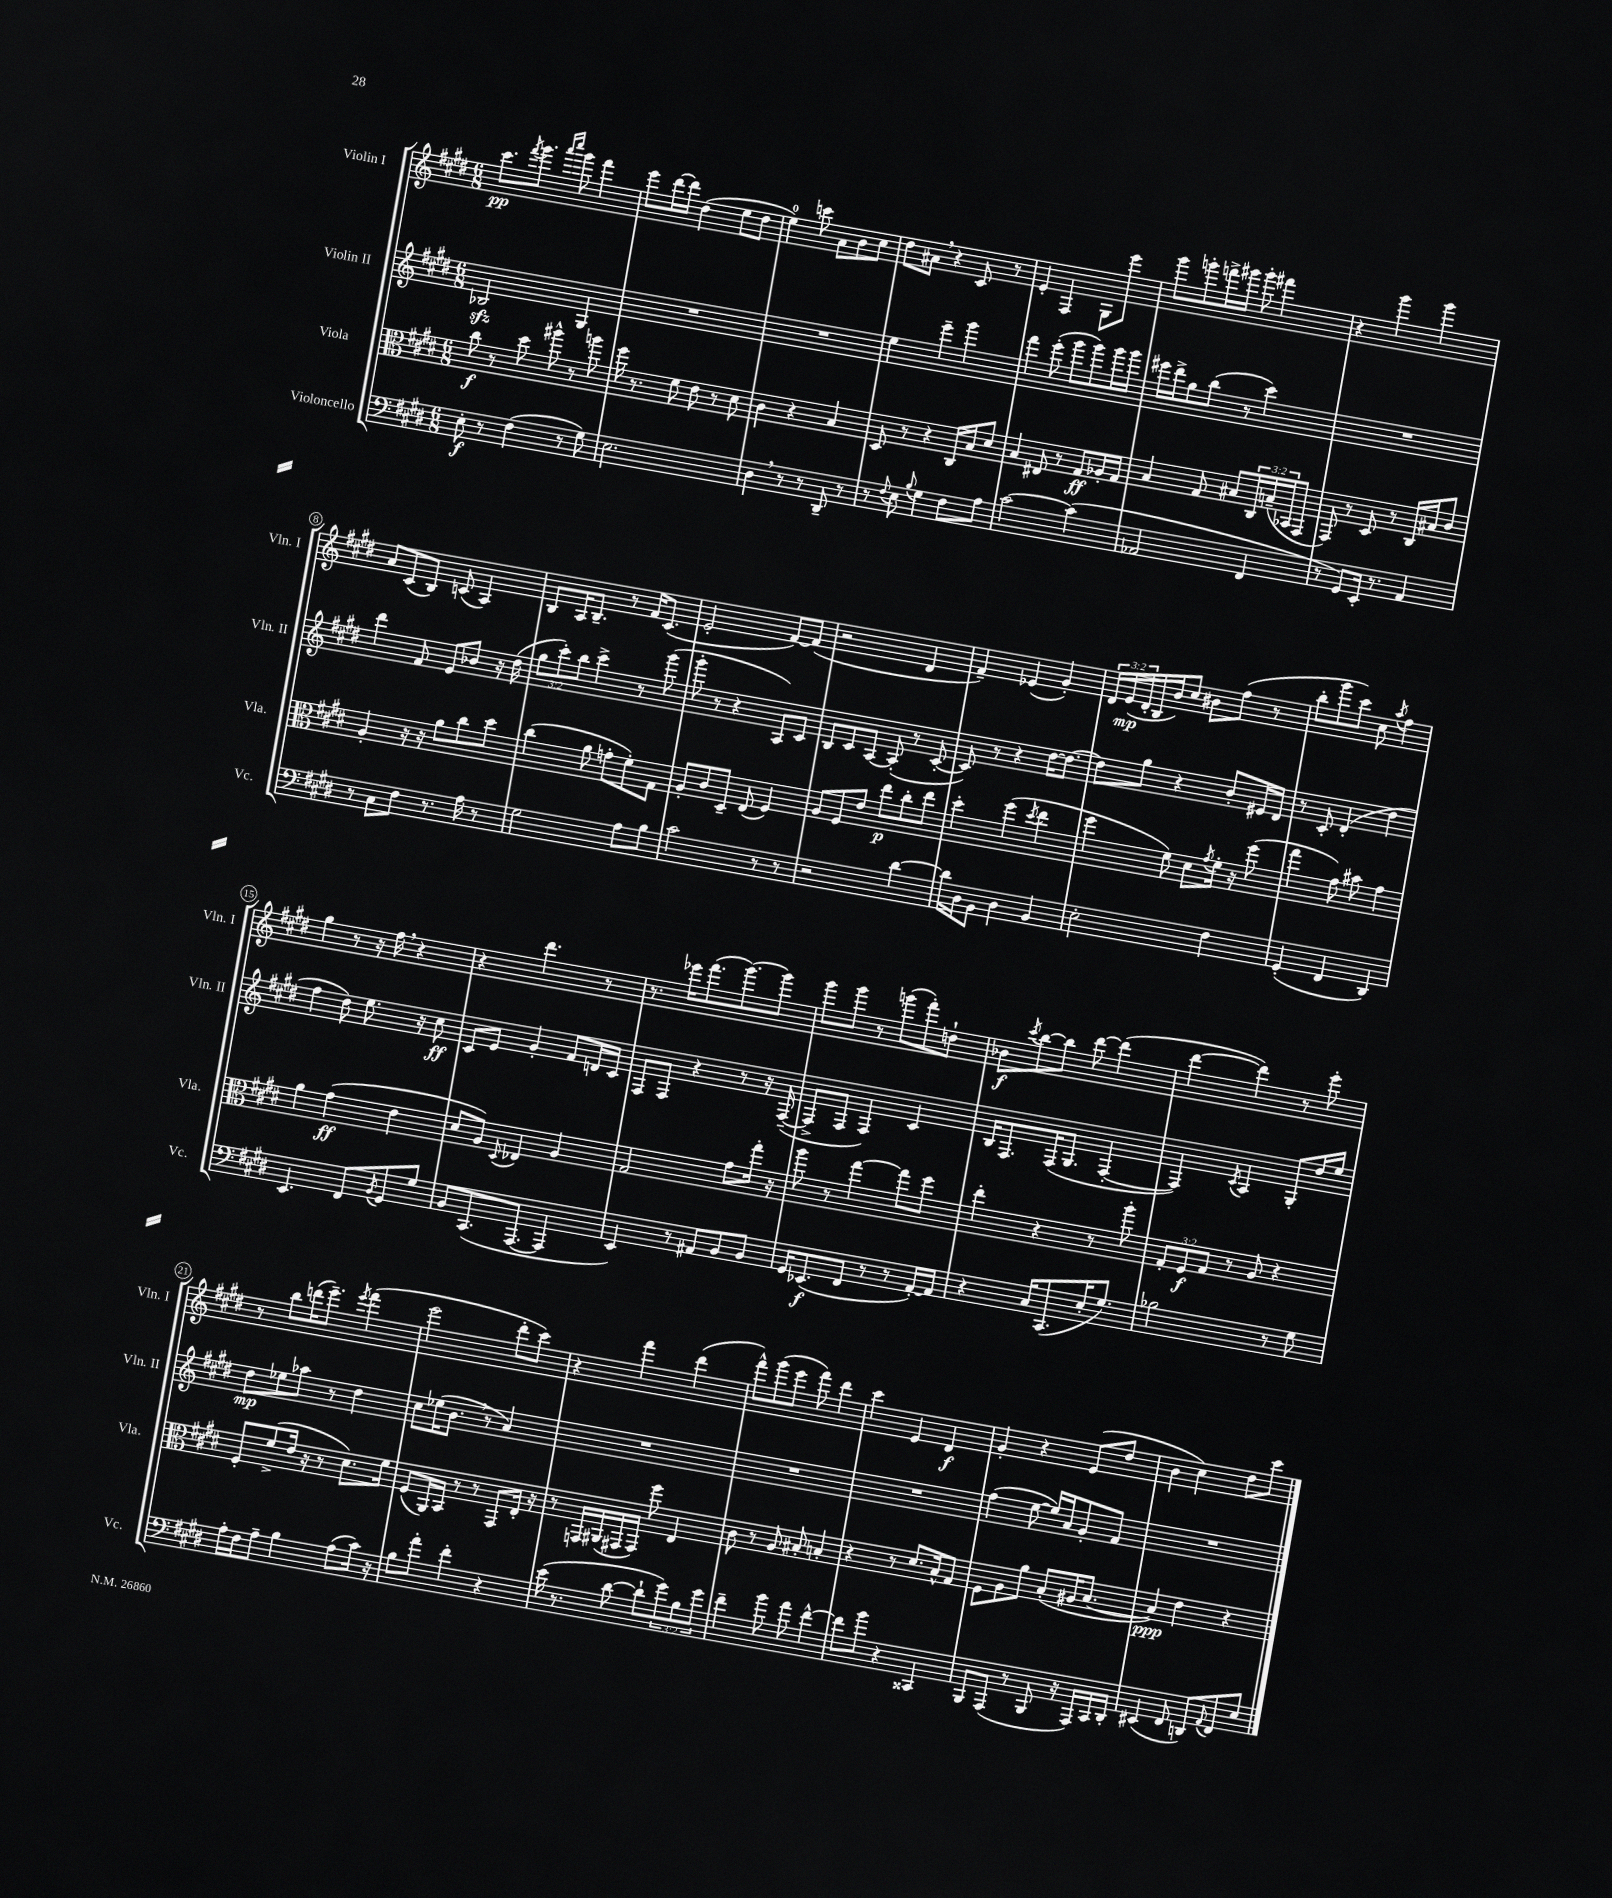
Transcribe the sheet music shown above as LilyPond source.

<<
\new StaffGroup <<
\new Staff = "s0" \with { instrumentName = "Violin I" shortInstrumentName = "Vln. I" } {
    \clef treble \key e \major \numericTimeSignature \time 6/8 \override Staff.TupletNumber.text = #tuplet-number::calc-fraction-text
    cis'''8.\pp \acciaccatura { fis'''8 } gis'''8. \grace { a'''16 cis''''16 } gis'''8 fis'''4 |
    e'''8 dis'''16~ dis'''16 dis''4( e''8 dis''8 |
    e''4-0) c'''8 a'8 b'8 cis''8 |
    dis''8 ais'8 \breathe r4 cis'8 r8 |
    e'4-. fis4 gis8 e'''8 |
    gis'''8 g'''8-. f'''16-> gis'''16 gis'''8-. fis'''4 |
    r4 gis'''4 gis'''4 |
    a'8 cis'8( b8) c'8( a4) |
    b8 a16 b8.-- r8 fis'16 cis'8.( |
    e'2-. fis'8~) fis'8( |
    r2 dis'4 |
    fis'4--) ees'4( gis'4-.) |
    \tuplet 3/2 { dis'16 e'16\mp( dis'16-. } b16 b'16) cis''8 bis'8 fis''8( r8 |
    b''8-. gis'''8 cis'''8) cis''8 \acciaccatura { a''8 } fis''4 |
    gis''4 r8 r16 fis''16 \breathe r4 |
    r4 dis'''4. r8 |
    r8. ees'''16 fis'''8.( gis'''8.~) gis'''8 |
    gis'''8 gis'''8 r8 g'''8( fis'''8-.) d''8-! |
    bes'8\f \acciaccatura { cis'''8 } b''8~ b''8 dis'''8~ dis'''4( |
    dis'''4~ dis'''4) r8 e'''8-. |
    r8 b''8 d'''16( e'''8.--) \acciaccatura { e'''8 } fis'''4( |
    e'''2 dis'''8-. cis'''8) |
    r4 fis'''4 dis'''4( |
    fis'''8-^) gis'''8( e'''8 fis'''8) dis'''4 |
    cis'''4 e'4 dis'4\f |
    gis'4-. r4 e'8( dis''8 |
    b'4 cis''4) dis''8 cis'''8 \bar "|." |
}
\new Staff = "s1" \with { instrumentName = "Violin II" shortInstrumentName = "Vln. II" } {
    \clef treble \key e \major \numericTimeSignature \time 6/8 \override Staff.TupletNumber.text = #tuplet-number::calc-fraction-text
    bes2\sfz gis4 |
    R2. |
    R2. |
    e''4 e'''4-- gis'''4 |
    fis'''4 e'''8-.( gis'''8 gis'''8) gis'''16 gis'''16 |
    eis'''16 dis'''16-> gis''8 b''8( r8 cis'''4) |
    R2. |
    dis'''4 fis'8 e'8 bes'8 r16 dis''16( |
    \tuplet 3/2 { gis''8 cis'''8-.) b''8 } cis'''4-> r8 gis'''8( |
    gis'''8-. r8 r4 a8) cis'8 |
    b8 cis'8 a8~ a8-.( r8 cis'8~-. |
    cis'8) r8 r4 dis''16~ dis''8.~ |
    dis''8 gis''8 r4 b'8-. eis'16 dis'16 |
    r8 cis'8-. dis'4-.( dis''4 |
    fis''4 dis''8) e''8. r16 cis''8\ff |
    cis'8 e'8 gis'4-. fis'8 d'16 cis'16 |
    fis8 fis8 r4 r8 r16 fis16~--( |
    fis8-> fis8 fis4) cis'4 |
    b16 fis8. fis16( gis8. fis4~-. |
    fis4) \acciaccatura { cis'8 } a4 gis8-. dis''16 e''16 |
    dis''8\mp ees''8 aes''8 r8 dis''4 |
    cis''8 ees''16( b'8. \breathe r8 a'4) |
    R2. |
    R2. |
    R2. |
    fis''4( e''8~ e''16) a'16 gis'8-. fis'8 |
    R2. \bar "|." |
}
\new Staff = "s2" \with { instrumentName = "Viola" shortInstrumentName = "Vla." } {
    \clef alto \key e \major \numericTimeSignature \time 6/8 \override Staff.TupletNumber.text = #tuplet-number::calc-fraction-text
    cis''8\f r8 dis''8 ais''8-^ r8 a''8 |
    fis''16 r8. fis'8 e'8 r8 dis'8 |
    cis'4 r4 b4 |
    dis8 r8 r4 cis16 b16 dis'8 |
    b4 eis8 r8 gis8\ff aes16-. gis16 |
    b4 gis8 bis8 \tuplet 3/2 { cis16 b16--( bes,16 } gis,8 |
    gis,8) r8 dis8 r8 cis16 bis16 cis'8 |
    a4-. r16 r16 a'8 cis''8 dis''8 |
    cis''4( a'8 g'8-. fis'8-.) gis8 |
    a8-. cis'8 dis8-- e8( fis4) |
    a8 fis8 e'8 e''8\p cis''8-. e''8 |
    dis''4-. fis''4( \acciaccatura { dis''8 } e''4 |
    fis''4 fis'8) dis'8 \acciaccatura { gis'8 } fis'16-. r16 fis''8( |
    gis''4 gis'8) bis'8 gis'4 |
    a'4 gis'4\ff( e'4 |
    dis'8 a8) \appoggiatura { dis8 } ees4 a4 |
    gis2 gis'8 gis''16-. r16 |
    a''8 r8 gis''4~ gis''8 fis''8 |
    e''4-. r4 r8 a''8-. |
    \tuplet 3/2 { gis8-. fis8\f gis8 } r8 a8 r4 |
    fis8-. fis'8->( e'16 r16 r8 dis'8.) fis'16 |
    fis8( a,16) b,16 r8 r8 gis,8 e16-. r16 |
    r8 g,16 ais,16( gis,16 gis,16) fis''8 e4 |
    cis'8 r8 a8 bis8-. b4-. |
    r4 r8 dis'8. b16-^ gis8 |
    fis8 a8 a'8 b8-.( ais16 b8.~ |
    b4\ppp) e'4 r4 \bar "|." |
}
\new Staff = "s3" \with { instrumentName = "Violoncello" shortInstrumentName = "Vc." } {
    \clef bass \key e \major \numericTimeSignature \time 6/8 \override Staff.TupletNumber.text = #tuplet-number::calc-fraction-text
    e8-.\f r8 fis4( r8 gis8) |
    e2. |
    dis4 \breathe r8 r8 dis,8-- r8 |
    r8 \appoggiatura { fis8 } e8 \appoggiatura { b8 } gis4 fis8 a8 |
    cis'2~ cis'4( |
    aes,2 fis,4 |
    r8 gis,8) e,16-. r8. a,4 |
    r8 cis8 fis8 r8. a16 r8 |
    gis2 a8 b8 |
    cis'2 r8 r8 |
    r2 dis'4~ |
    dis'16 dis16 b,8 dis4 b,4 |
    e2-. fis4 |
    gis,4-.( fis,4 dis,4) |
    e,4. fis,8 \acciaccatura { b,8 } gis,8 gis8 |
    b,8 cis,8.( a,,8.~ a,,4 |
    e,4) r8 ais,8 b,8 b,8 |
    gis,16 ees,8.\f( fis,8 r8 r8 a,16~-.) a,16 |
    r4 cis16 cis,8.( e16-. gis8.) |
    bes2 r8 gis8 |
    a16-. fis16 a8-- b4 a8( cis'16) r16 |
    b8 a'8-. fis'4-. r4 |
    e'16( r8. dis'8~ dis'8-! \tuplet 3/2 { gis'8) b8 gis'8 } |
    fis'4-- b'8 a'8 fis'4~-^ |
    fis'8 b'8 r4 cisis,4 |
    b,,8 a,,8( r8 b,,8 r16 a,,16) cis,16 dis,16-. |
    eis,4( fis,8 d,8) \appoggiatura { a,8 } fis,8 e8 \bar "|." |
}
>>
>>
\layout { \context { \Score \override BarNumber.stencil = #(make-stencil-circler 0.1 0.3 ly:text-interface::print) } }
